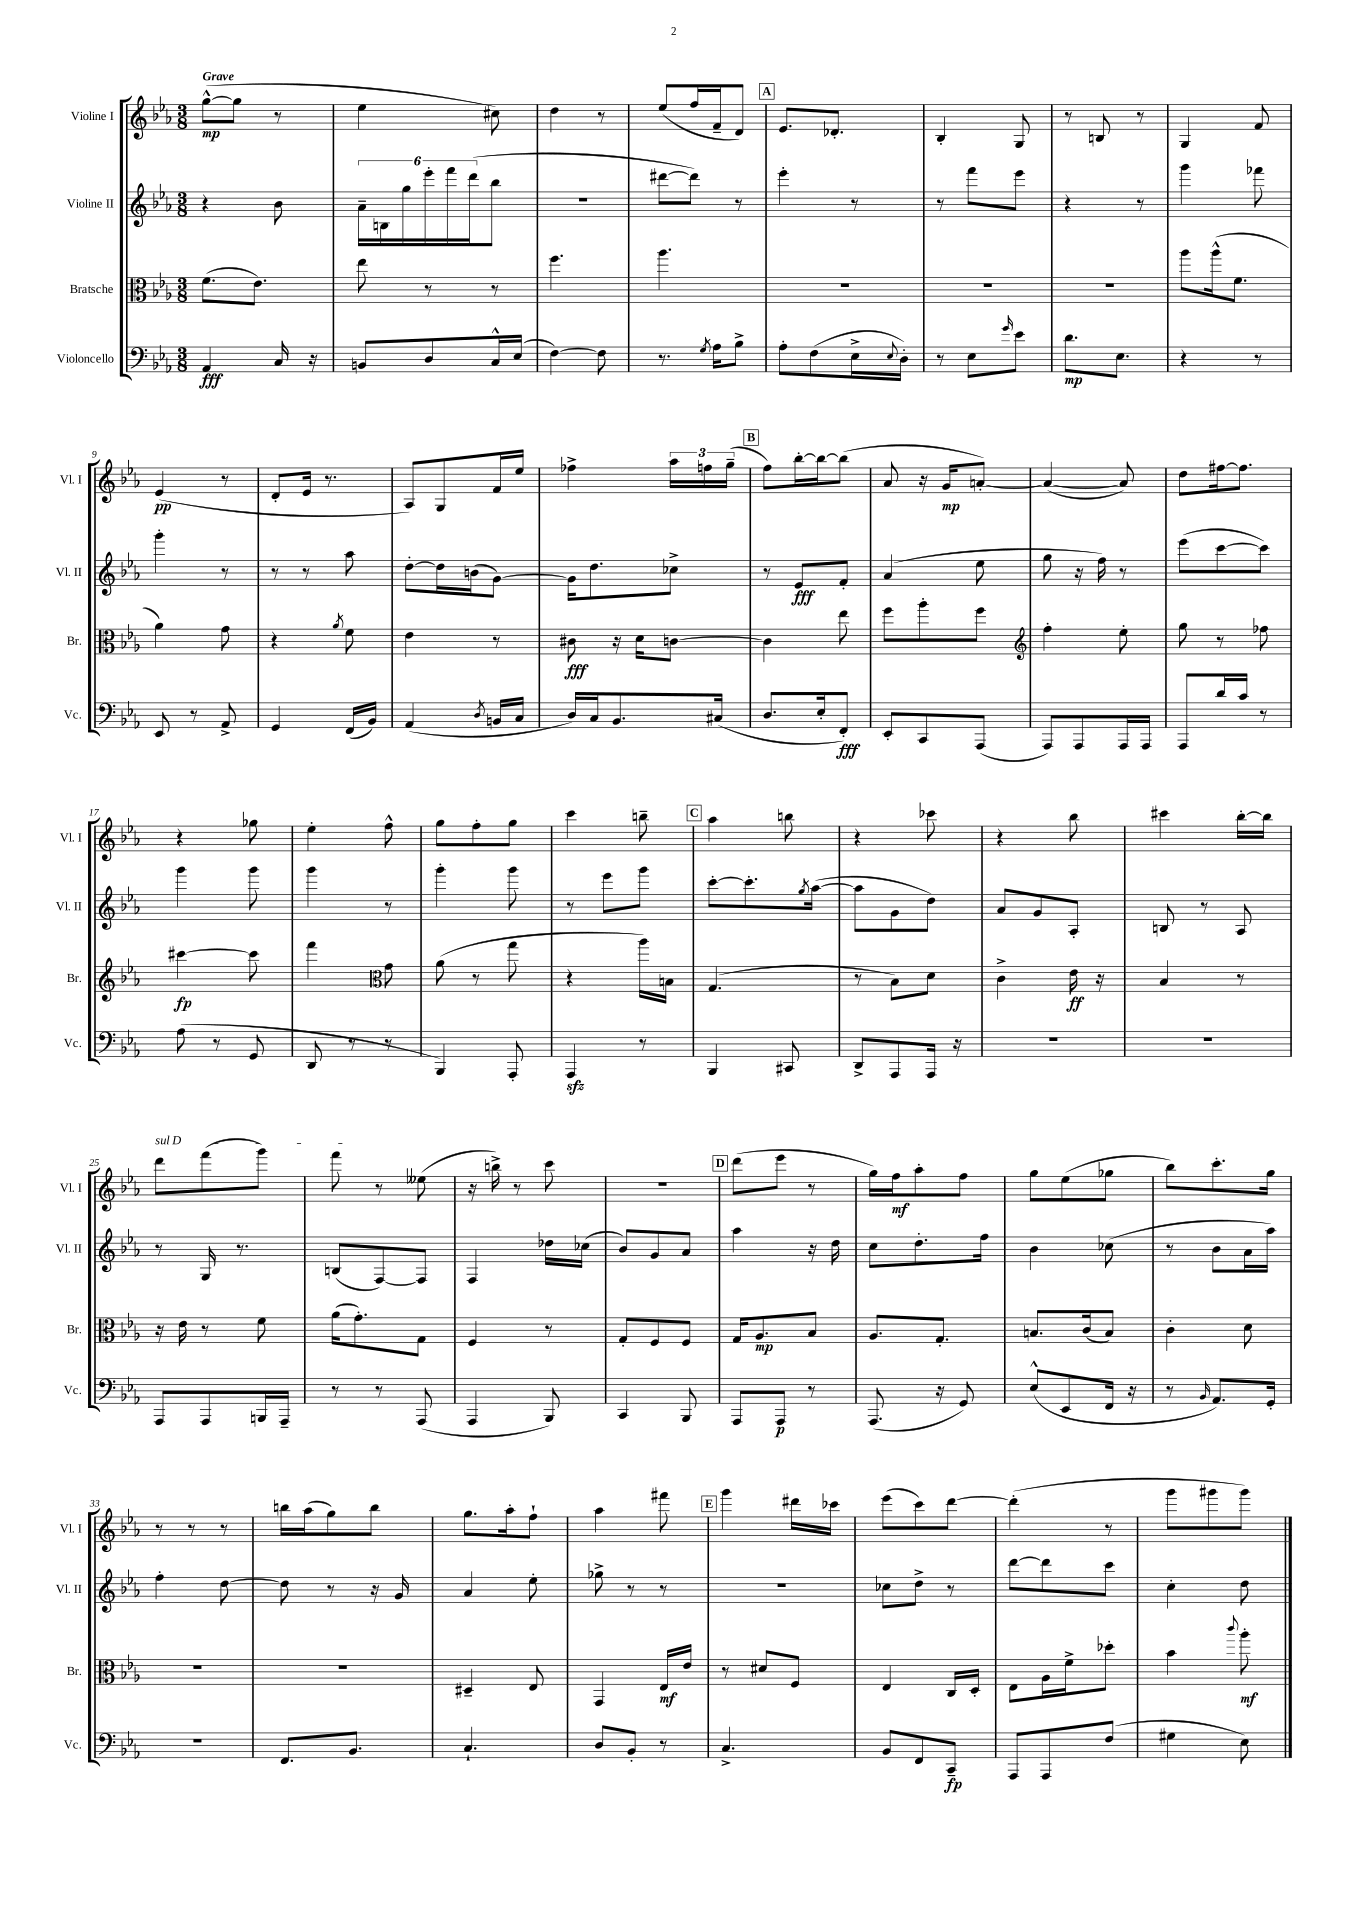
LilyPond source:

<<
\new StaffGroup <<
\new Staff = "s0" \with { instrumentName = "Violine I" shortInstrumentName = "Vl. I" } {
    \clef treble \key ees \major \numericTimeSignature \time 3/8 \tempo "Grave"
    g''8~-^\mp( g''8 r8 |
    ees''4 cis''8) |
    d''4 r8 |
    ees''8( f''16 f'16-- d'8) |
    \mark \markup { \box "A" } ees'8. des'8.-. |
    bes4-. g8 |
    r8 b8 r8 |
    g4 f'8 |
    ees'4\pp( r8 |
    d'8-. ees'16 r8. |
    aes8) g8 f'16 ees''16 |
    fes''4-> \tuplet 3/2 { aes''16 f''16 g''16--( } |
    \mark \markup { \box "B" } f''8) bes''16~-. bes''16~ bes''8( |
    aes'8 r16 g'16\mp a'8~-.) |
    a'4~( a'8) |
    d''8 fis''16~ fis''8. |
    r4 ges''8 |
    ees''4-. f''8-^ |
    g''8 f''8-. g''8 |
    c'''4 b''8-- |
    \mark \markup { \box "C" } aes''4 b''8 |
    r4 ces'''8 |
    r4 bes''8 |
    cis'''4 bes''16~-. bes''16 |
    \once \override TextSpanner.bound-details.left.text = \markup { \italic "sul D" } d'''8\startTextSpan f'''8( g'''8) |
    f'''8\stopTextSpan r8 eeses''8( |
    r16 b''16->) r8 c'''8 |
    R4. |
    \mark \markup { \box "D" } d'''8( ees'''8 r8 |
    g''16) f''16\mf aes''8-. f''8 |
    g''8 ees''8( ges''8 |
    bes''8) c'''8.-. g''16 |
    r8 r8 r8 |
    b''16 aes''16( g''8) b''8 |
    g''8. aes''16-. f''8-! |
    aes''4 fis'''8 |
    \mark \markup { \box "E" } g'''4 dis'''16 ces'''16 |
    ees'''8( c'''8) d'''8~ |
    d'''4-.( r8 |
    g'''8 gis'''8 gis'''8) \bar "|." |
}
\new Staff = "s1" \with { instrumentName = "Violine II" shortInstrumentName = "Vl. II" } {
    \clef treble \key ees \major \numericTimeSignature \time 3/8
    r4 bes'8 |
    \tuplet 6/4 { aes'16-- b16 g''16 ees'''16-. f'''16 d'''16( } bes''8 |
    R4. |
    dis'''8~ dis'''8) r8 |
    \mark \markup { \box "A" } ees'''4-. r8 |
    r8 f'''8 ees'''8 |
    r4 r8 |
    g'''4 fes'''8 |
    g'''4-. r8 |
    r8 r8 aes''8 |
    d''8~-. d''16 b'16( g'8~) |
    g'16 d''8. ces''8-> |
    \mark \markup { \box "B" } r8 ees'8\fff f'8-. |
    aes'4( ees''8 |
    g''8 r16 f''16) r8 |
    ees'''8( c'''8~ c'''8) |
    g'''4 g'''8 |
    g'''4 r8 |
    g'''4-. g'''8 |
    r8 ees'''8 g'''8 |
    \mark \markup { \box "C" } c'''8~-. c'''8.-. \acciaccatura { g''8 } aes''16~( |
    aes''8 g'8 d''8) |
    aes'8 g'8 aes8-. |
    b8 r8 aes8 |
    r8 g16 r8. |
    b8( f8~) f8 |
    f4 des''16 ces''16( |
    bes'8) g'8 aes'8 |
    \mark \markup { \box "D" } aes''4 r16 d''16 |
    c''8 d''8.-. f''16 |
    bes'4 ces''8( |
    r8 bes'8 aes'16 aes''16) |
    f''4-. d''8~ |
    d''8 r8 r16 g'16 |
    aes'4 ees''8-. |
    ges''8-> r8 r8 |
    \mark \markup { \box "E" } R4. |
    ces''8 d''8-> r8 |
    d'''8~ d'''8 c'''8 |
    c''4-. d''8 \bar "|." |
}
\new Staff = "s2" \with { instrumentName = "Bratsche" shortInstrumentName = "Br." } {
    \clef alto \key ees \major \numericTimeSignature \time 3/8
    f'8.( ees'8.) |
    ees''8 r8 r8 |
    f''4. |
    aes''4. |
    \mark \markup { \box "A" } R4. |
    R4. |
    R4. |
    aes''8 aes''16-^( f'8. |
    aes'4) g'8 |
    r4 \acciaccatura { aes'8 } f'8 |
    ees'4 r8 |
    cis'8\fff r16 d'16 c'8~ |
    \mark \markup { \box "B" } c'4 ees''8 |
    f''8 aes''8-. f''8 |
    \clef treble f''4-. ees''8-. |
    g''8 r8 fes''8 |
    cis'''4~\fp cis'''8 |
    f'''4 \clef alto g'8 |
    aes'8( r8 g''8 |
    r4 aes''16) b16 |
    \mark \markup { \box "C" } g4.( |
    r8 bes8) d'8 |
    c'4-> ees'16\ff r16 |
    bes4 r8 |
    r16 ees'16 r8 f'8 |
    aes'16( g'8.-.) g8 |
    f4 r8 |
    g8-. f8 f8 |
    \mark \markup { \box "D" } g16 aes8.\mp bes8 |
    aes8. g8.-. |
    b8. c'16( b8) |
    c'4-. d'8 |
    R4. |
    R4. |
    dis4-- ees8 |
    g,4 ees16\mf ees'16 |
    \mark \markup { \box "E" } r8 dis'8 f8 |
    ees4 c16 d16-. |
    ees8 aes16 f'16-> des''8-. |
    bes'4 \appoggiatura { c'''8 } aes''8-.\mf \bar "|." |
}
\new Staff = "s3" \with { instrumentName = "Violoncello" shortInstrumentName = "Vc." } {
    \clef bass \key ees \major \numericTimeSignature \time 3/8
    aes,4\fff c16 r16 |
    b,8 d8 c16-^ ees16( |
    f4~) f8 |
    r8. \acciaccatura { g8 } aes16 bes8-> |
    \mark \markup { \box "A" } aes8-. f8( ees16-> \appoggiatura { ees8 } d16-.) |
    r8 ees8 \grace { g'16 } ees'8 |
    d'8.\mp ees8. |
    r4 r8 |
    ees,8 r8 aes,8-> |
    g,4 f,16( bes,16) |
    aes,4( \acciaccatura { d8 } b,16 c16 |
    d16) c16 bes,8. cis16( |
    \mark \markup { \box "B" } d8. ees16-. f,8-.\fff) |
    ees,8-. c,8 aes,,8( |
    aes,,8) aes,,8 aes,,16 aes,,16 |
    aes,,8 d'16 c'16 r8 |
    aes8( r8 g,8 |
    d,8 r8 r8 |
    bes,,4) aes,,8-. |
    aes,,4\sfz r8 |
    \mark \markup { \box "C" } bes,,4 cis,8 |
    d,8-> aes,,8 aes,,16 r16 |
    R4. |
    R4. |
    aes,,8 aes,,8 b,,16 aes,,16-- |
    r8 r8 aes,,8( |
    aes,,4 bes,,8) |
    c,4 bes,,8 |
    \mark \markup { \box "D" } aes,,8 aes,,8\p r8 |
    aes,,8.( r16 g,8) |
    ees8-^( ees,8 f,16 r16 |
    r8 \grace { bes,16 } aes,8.) g,16-. |
    R4. |
    f,8. bes,8. |
    c4.-! |
    d8 bes,8-. r8 |
    \mark \markup { \box "E" } c4.-> |
    bes,8 f,8 c,8--\fp |
    aes,,8 aes,,8 f8( |
    gis4 ees8) \bar "|." |
}
>>
>>
